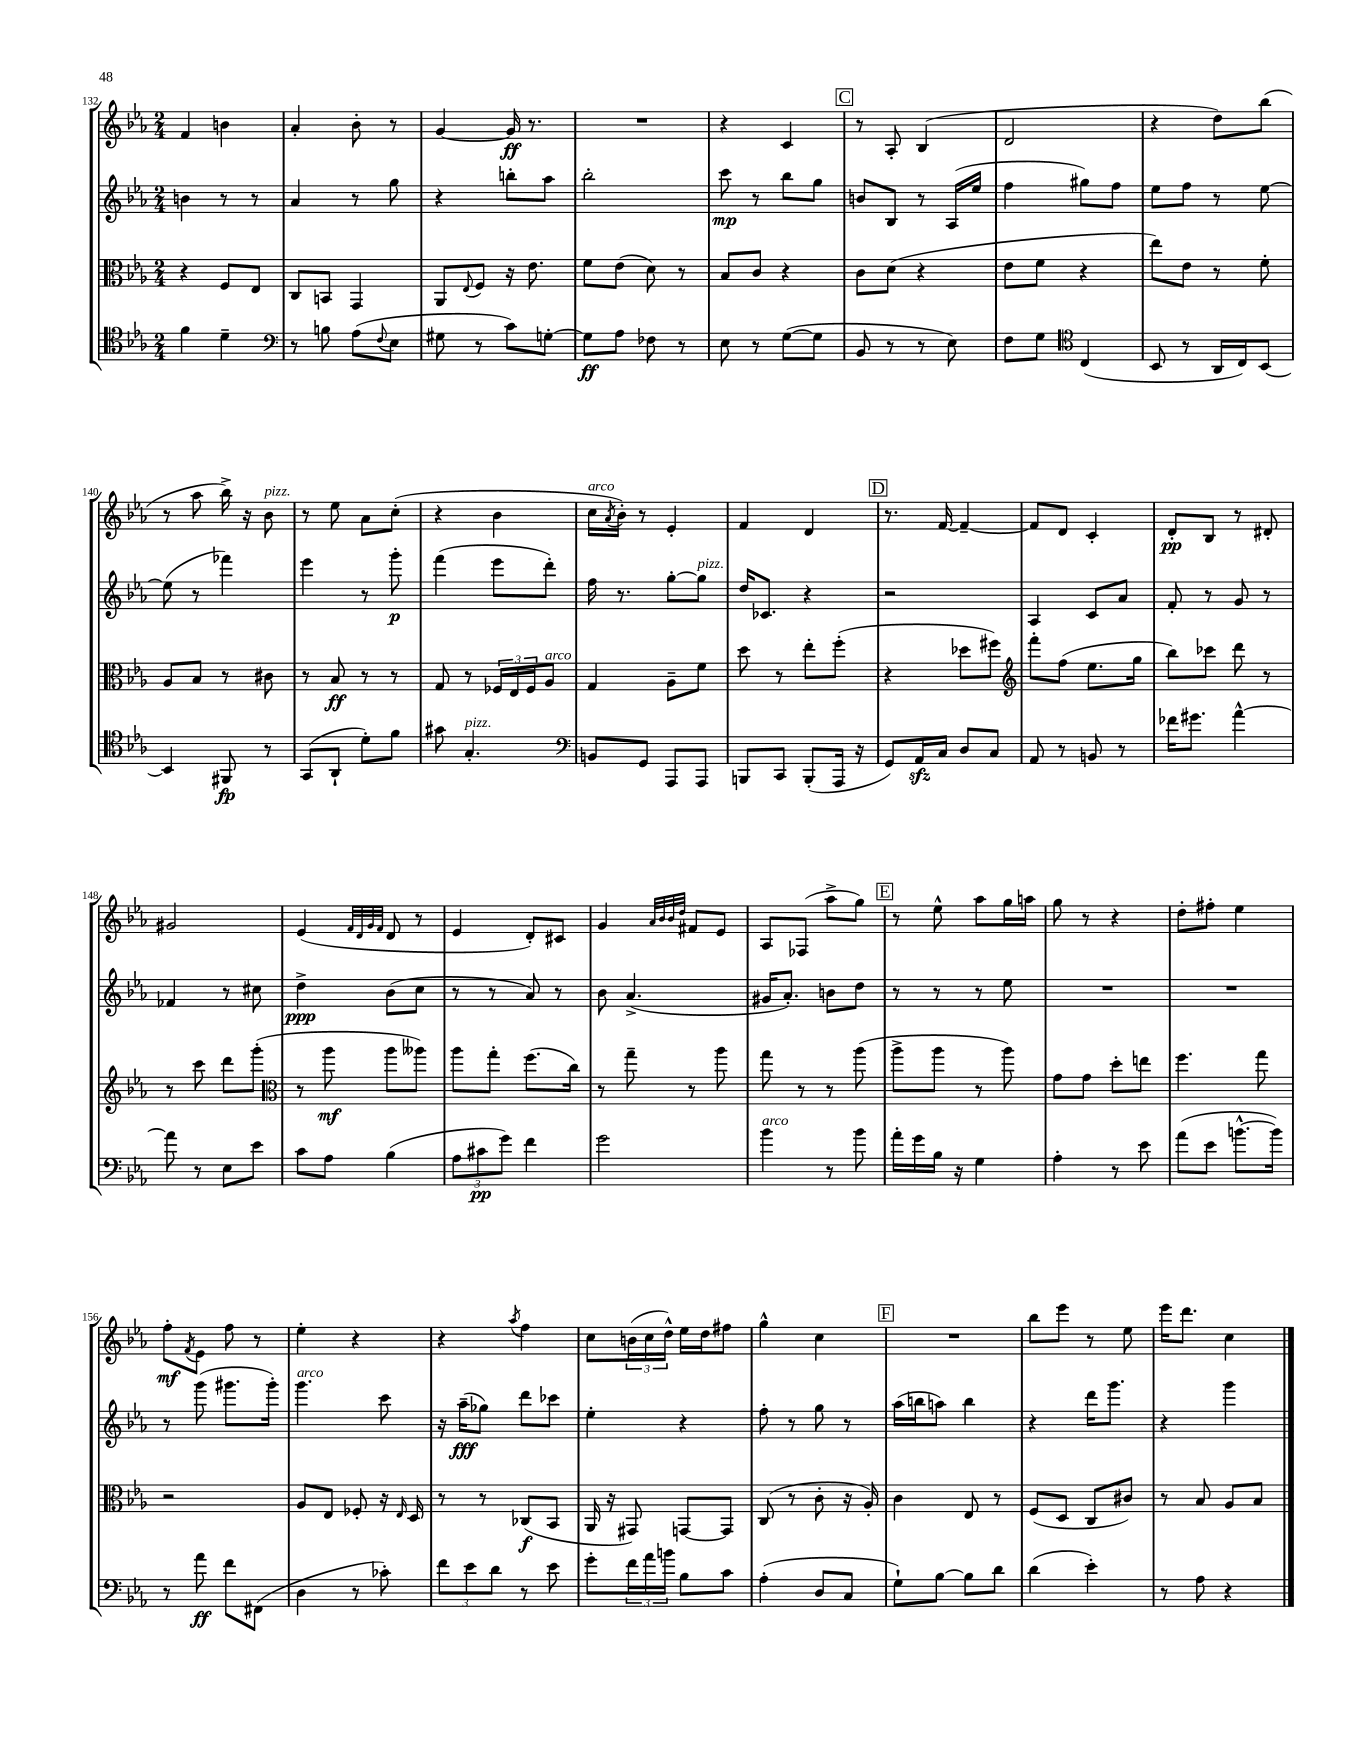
<<
\new StaffGroup <<
\new Staff = "s0" {
    \clef treble \key ees \major \numericTimeSignature \time 2/4
    f'4 b'4 |
    aes'4-. bes'8-. r8 |
    g'4~ g'16\ff r8. |
    R2 |
    r4 c'4 |
    \mark \markup { \box "C" } r8 aes8-. bes4( |
    d'2 |
    r4 d''8) bes''8( |
    r8 aes''8 bes''16->) r16 bes'8^\markup { \italic "pizz." } |
    r8 ees''8 aes'8 c''8-.( |
    r4 bes'4 |
    c''16^\markup { \italic "arco" } \acciaccatura { aes'8 } bes'16-.) r8 ees'4-. |
    f'4 d'4 |
    \mark \markup { \box "D" } r8. f'16~ f'4~-- |
    f'8 d'8 c'4-. |
    d'8-.\pp bes8 r8 dis'8-. |
    gis'2 |
    ees'4( \grace { f'32 d'32 g'32 f'32 } d'8 r8 |
    ees'4 d'8-.) cis'8 |
    g'4 \grace { aes'32 bes'32 bes'32 d''32 } fis'8 ees'8 |
    aes8 fes8( aes''8-> g''8) |
    \mark \markup { \box "E" } r8 ees''8-^ aes''8 g''16 a''16 |
    g''8 r8 r4 |
    d''8-. fis''8-. ees''4 |
    f''8-.\mf \acciaccatura { f'8 } ees'8 f''8 r8 |
    ees''4-. r4 |
    r4 \acciaccatura { aes''8 } f''4 |
    c''8 \tuplet 3/2 { b'16( c''16 d''16-^) } ees''16 d''16 fis''8 |
    g''4-^ c''4 |
    \mark \markup { \box "F" } R2 |
    bes''8 ees'''8 r8 ees''8 |
    ees'''16 d'''8. c''4 \bar "|." |
}
\new Staff = "s1" {
    \clef treble \key ees \major \numericTimeSignature \time 2/4
    b'4 r8 r8 |
    aes'4 r8 g''8 |
    r4 b''8-. aes''8 |
    bes''2-. |
    c'''8\mp r8 bes''8 g''8 |
    \mark \markup { \box "C" } b'8 bes8 r8 aes16( ees''16 |
    f''4 gis''8) f''8 |
    ees''8 f''8 r8 ees''8~ |
    ees''8( r8 fes'''4) |
    ees'''4 r8 g'''8-.\p |
    f'''4( ees'''8 d'''8-.) |
    f''16 r8. g''8~-. g''8^\markup { \italic "pizz." } |
    d''16 ces'8. r4 |
    \mark \markup { \box "D" } r2 |
    aes4 c'8 aes'8 |
    f'8-. r8 g'8 r8 |
    fes'4 r8 cis''8 |
    d''4->\ppp bes'8( c''8 |
    r8 r8 aes'8) r8 |
    bes'8 aes'4.->( |
    gis'16 aes'8.-.) b'8 d''8 |
    \mark \markup { \box "E" } r8 r8 r8 ees''8 |
    R2 |
    R2 |
    r8 g'''8( gis'''8. gis'''16-.) |
    g'''4.^\markup { \italic "arco" } c'''8 |
    r16 aes''16--\fff( ges''8) d'''8 ces'''8 |
    ees''4-. r4 |
    f''8-. r8 g''8 r8 |
    \mark \markup { \box "F" } aes''16( b''16 a''8) b''4 |
    r4 d'''16 g'''8. |
    r4 g'''4 \bar "|." |
}
\new Staff = "s2" {
    \clef alto \key ees \major \numericTimeSignature \time 2/4
    r4 f8 ees8 |
    c8 b,8 g,4 |
    aes,8 \appoggiatura { ees8 } f8 r16 ees'8. |
    f'8 ees'8( d'8) r8 |
    bes8 c'8 r4 |
    \mark \markup { \box "C" } c'8 d'8( r4 |
    ees'8 f'8 r4 |
    ees''8) ees'8 r8 f'8-. |
    aes8 bes8 r8 cis'8 |
    r8 bes8\ff r8 r8 |
    g8 r8 \tuplet 3/2 { fes16 ees16 fes16 } aes8^\markup { \italic "arco" } |
    g4 aes8-- f'8 |
    d''8 r8 ees''8-. f''8-.( |
    \mark \markup { \box "D" } r4 des''8 fis''8) |
    \clef treble f'''8-. f''8( ees''8. g''16 |
    bes''8) ces'''8 d'''8 r8 |
    r8 c'''8 d'''8 g'''8-.( |
    \clef alto r8 aes''8\mf aes''8 aeses''8) |
    aes''8 g''8-. f''8.( c''16) |
    r8 g''8-- r8 aes''8 |
    g''8 r8 r8 aes''8( |
    \mark \markup { \box "E" } aes''8-> aes''8 r8 aes''8) |
    g'8 g'8 d''8-. e''8 |
    f''4. g''8 |
    r2 |
    aes8 ees8 fes8-. r16 \grace { ees16 } d16 |
    r8 r8 ces8\f( bes,8 |
    aes,16 r16 gis,8) g,8~ g,8 |
    c8( r8 c'8-. r16 aes16-.) |
    \mark \markup { \box "F" } c'4 ees8 r8 |
    f8( d8 c8 cis'8) |
    r8 bes8 aes8 bes8 \bar "|." |
}
\new Staff = "s3" {
    \clef tenor \key ees \major \numericTimeSignature \time 2/4
    f'4 d'4-- |
    \clef bass r8 b8 aes8( \appoggiatura { f8 } ees8 |
    gis8 r8 c'8) g8~-. |
    g8\ff aes8 fes8 r8 |
    ees8 r8 g8~( g8 |
    \mark \markup { \box "C" } bes,8 r8 r8 ees8) |
    f8 g8 \clef tenor c4( |
    bes,8 r8 aes,16 c16) bes,8~ |
    bes,4 fis,8\fp r8 |
    g,8( aes,8-! d'8-.) f'8 |
    gis'8 g4.-.^\markup { \italic "pizz." } |
    \clef bass b,8 g,8 aes,,8 aes,,8 |
    b,,8 c,8 b,,8-.( aes,,16 r16 |
    \mark \markup { \box "D" } g,8) aes,16\sfz c16 d8 c8 |
    aes,8 r8 b,8 r8 |
    fes'16 gis'8. aes'4~-^ |
    aes'8 r8 ees8 ees'8 |
    c'8 aes8 bes4( |
    \tuplet 3/2 { aes8 cis'8\pp g'8) } f'4 |
    g'2 |
    bes'4^\markup { \italic "arco" } r8 bes'8 |
    \mark \markup { \box "E" } aes'16-. g'16 bes16 r16 g4 |
    aes4-. r8 ees'8 |
    aes'8( ees'8 b'8.~-^ b'16) |
    r8 aes'8\ff f'8 fis,8( |
    d4 r8 ces'8-.) |
    \tuplet 3/2 { f'8 ees'8 d'8 } r8 ees'8 |
    g'8-. \tuplet 3/2 { f'16 aes'16 b'16 } bes8 c'8 |
    aes4-.( d8 c8 |
    \mark \markup { \box "F" } g8-!) bes8~ bes8 d'8 |
    d'4( ees'4-.) |
    r8 aes8 r4 \bar "|." |
}
>>
>>
\layout { \context { \Score currentBarNumber = #132 } }
